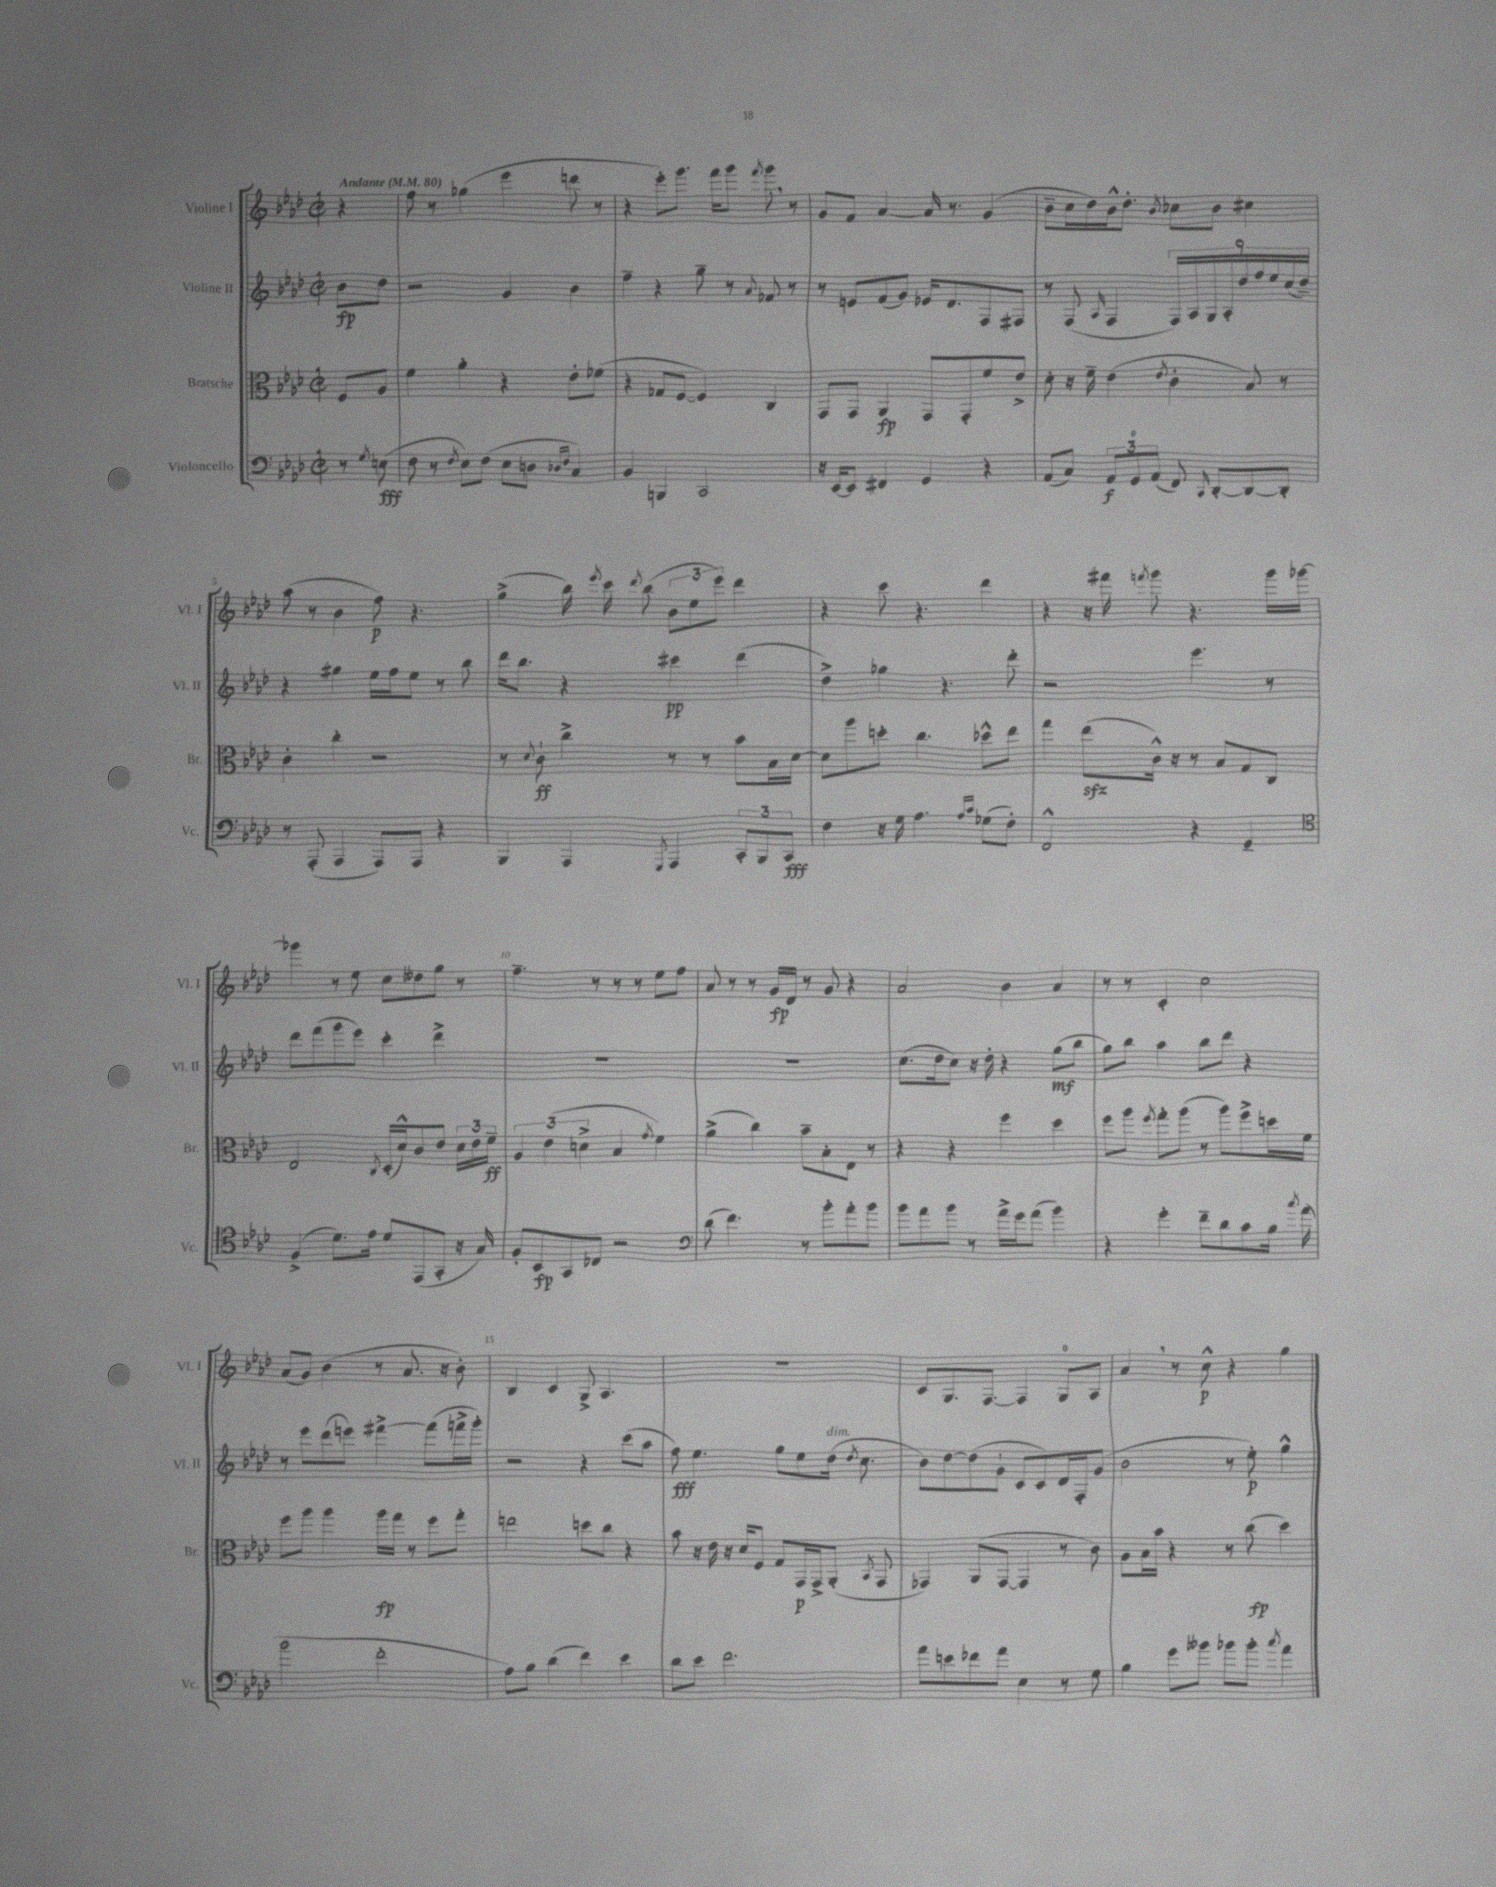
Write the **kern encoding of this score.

**kern	**kern	**kern	**kern
*staff4	*staff3	*staff2	*staff1
*clefF4	*clefC3	*clefG2	*clefG2
*k[b-e-a-d-]	*k[b-e-a-d-]	*k[b-e-a-d-]	*k[b-e-a-d-]
*M2/2	*M2/2	*M2/2	*M2/2
*met(c|)	*met(c|)	*met(c|)	*met(c|)
*MM80	*MM80	*MM80	*MM80
8r	8F/L	8b-\L	4r
8qG/	.	.	.
(8E\	8A-/J	8dd-\J	.
=	=	=	=
8F\	4f\	2r	8ff\
8r	.	.	8r
8qF/	.	.	.
8E-\L)	4a-'\	.	(4gg-\
(8F\J	.	.	.
8E-\L	4r	4g/	4eee-\
8D\J	.	.	.
16qqD-/LL	.	.	.
16qqF/JJ	.	.	.
4C/)	8e-'\L	4b-\	8ddd\
.	(8f-\J	.	8r
=	=	=	=
4BB-/	4r	4ff~\	4r
4BBB/	8G-/L	4r	8eee-'\L)
.	[8F/J	.	8.ggg\J
2CC/	4F/])	8gg~\	.
.	.	.	16fff\LK
.	.	8r	8ggg\J
.	.	8qqa-/	8qfff/
.	4C/	8f-/	8ggg\
.	.	8r	8r
=	=	=	=
16r	8GG/L	8r	8g/L
[16EE-/LK	.	.	.
8EE-/]J	8GG/J	8e/L	8f/J
4FF#/	4AA-/	(8f/	[4a-/
.	.	8g/J)	.
4GG/	8GG/L	16e-/LK	16a-/]
.	.	8.d-/	8.r
.	8GG'/	.	.
4r	8f/	8F/	(4g/
.	8e-^/J	8F#/J	.
=	=	=	=
(8AA-/L	8d-'\	8r	8b-~\L
8C/J)	16r	(8F/	16cc\L
.	16f~\	.	16dd-\)
.	.	16qqA-/	.
12AA-/L	(4e-\	4F/	16b-^^\J
.	.	.	8.dd-'\J
12GG/	.	.	.
(12AA-/J	.	.	.
.	8qe-/	.	8qb-/
8FF/)	4c'\	18F/LL)	8cc-\L
.	.	18A-/	.
.	.	18G/	.
16qqCC/	.	.	.
[8DD-'/L	.	.	8b-\J
.	.	18A-'/	.
.	.	18dd-/	.
8DD-/_	8B-/)	.	4cc#\
.	.	18ff/	.
.	.	18ee-/	.
8DD-'/]J	8r	.	.
.	.	(18cc/	.
.	.	18dd-~/JJ)	.
=	=	=	=
8r	4c'\	4r	(8aa-\
(8AAA-'/	.	.	8r
4AAA-/	4cc'\	4gg#\	4b-\
8AAA-/L)	2r	16ee-\LL	8ff\)
.	.	16ff\J	.
8AAA-/J	.	8ee-\J	4.r
4r	.	8r	.
.	.	8bb-\	.
=	=	=	=
4BBB-/	8r	16ddd-\LK	(4gg^\
.	.	8.bb-\J	.
.	8qqd-/	.	.
.	8c`\	.	.
4AAA-/	4cc^\	4r	16bb-\)
.	.	.	8qeee-/
.	.	.	16ccc\
.	.	.	8qddd-/
.	.	.	(8bb-\
8qGGG/	.	.	.
4AAA-/	8r	4ccc#\	12b-\L
.	.	.	12ee-\
.	8r	.	.
.	.	.	12eee-\J)
12CC'/L	8b-\L	(4ddd-\	4ddd-\
12BBB-/	.	.	.
.	16B-\L	.	.
12CC/J	.	.	.
.	[16d-\JJ	.	.
=	=	=	=
4F\	8d-\]L	4dd-^\)	4r
.	8aa-\	.	.
16r	8dd'\J	4gg-\	8ccc\
16G\	.	.	.
4.A-\	4.cc\	.	4.r
.	.	4.r	.
16qqA-/LL	.	.	.
16qqc/JJ	.	.	.
(8G-\L	8dd-^^\L	.	4ddd-\
8F'\J)	8ee-\J	8ddd-'\	.
=	=	=	=
2FF^^/	4gg\	2r	4r
.	(8ee-\L	.	16r
.	.	.	16fff#\
.	.	.	8qfff/
.	16c^^\Jk)	.	8ggg\
.	16r	.	.
4r	8r	4.eee-\	4.r
.	8B-/L	.	.
4GG~/	8G/	.	.
.	8C/J	8r	16ggg\LL
.	.	.	[16ggg-\JJ
=	=	=	=
*clefC4	*	*	*
(4F^/	2E-/	8ddd-\L	4ggg-\]
.	.	(8fff\	.
8.d-\L)	.	8ggg\	8r
.	.	8eee-\J)	8ee-\
16e-\Jk	.	.	.
.	8qC/	.	.
8d-/L	(16D-'/LL	4ccc'\	8cc\L
.	16d-^^/J)	.	.
(8EE-/	8c/	.	8dd--\
8GG'/J	8e-/J	4ddd-^\	8gg\J
16r	24d-\LL	.	8r
.	24e-\	.	.
16G/)	.	.	.
.	24f~\JJ	.	.
=	=	=	=
8F'/L	6A-/	1r	4.ff~\
8BB-/	.	.	.
.	(6e-\	.	.
8GG/	.	.	.
.	6d^\	.	.
8C-/J	.	.	8r
2r	4B-/	.	8r
.	.	.	8r
.	8qg/	.	.
.	4f\)	.	8ee-\L
.	.	.	8ff\J
=	=	=	=
*clefF4	*	*	*
(8d-\	(4a-^\	1r	8a-/
4.f\)	.	.	8r
.	4cc\)	.	8r
.	.	.	16g/LL
.	.	.	16d-/JJ
8r	8b-~\L	.	8r
8b-'\L	8B-'\	.	8g/
8a-'\	8E-\J	.	4r
8b-\J	8r	.	.
=	=	=	=
8b-\L	4r	(8.cc\L	2a-/
8a-\	.	.	.
.	.	16dd-\k	.
8b-\J	4r	8cc\J)	.
8r	.	16r	.
.	.	16dd-'\	.
16a-^\LL	4ff\	4r	4b-\
16g\J	.	.	.
(8a-\J	.	.	.
4b-\)	4dd-\	(8gg\L	4a-/
.	.	8bb-\J	.
=	=	=	=
4r	8ff\L	8gg\L)	8r
.	8aa-\J	8bb-\J	8r
.	8qff/	.	.
4g'\	8gg'\L	4aa-\	4c'/
.	(8aa-\J	.	.
8f~\L	8r	8bb-\L	2cc\
8d-\	8aa-\L)	8ddd-\J	.
8c\	8ff^\	4r	.
16B-\Jk	16dd\L	.	.
8qcc/	.	.	.
(16a-\	16f\JJ	.	.
=	=	=	=
2b-\	8ff\L	8r	(8a-/L
.	8aa-\J	8eee-\L	8g/J)
.	4aa-\	(8ddd-\	(4b-\
.	.	8eee\J)	.
2f'\	16aa-\LL	[4fff#^\	8r
.	16gg\JJ	.	.
.	8r	.	8.a-/
.	8ff\L	(8fff#\]L	.
.	.	.	16r
.	8gg'\J	16fff^\L	8b-'\)
.	.	16ggg'\JJ)	.
=	=	=	=
8A-\L)	2ee\	2r	4B-/
8B-\J	.	.	.
(4d-\	.	.	4c/
4f\)	8dd\L	4r	8G^/
.	8cc\J	.	4.A-/
4e-\	4r	(8ccc\L	.
.	.	8aa-\J	.
=	=	=	=
8d-\L	8b-\	8ff\)	1r
8e-\J	16r	4.ee-\	.
.	16e-\	.	.
2.f\	16r	.	.
.	16d-/LK	.	.
.	8F/J	.	.
.	8G/L	8gg\L	.
.	16GG/L	8ee-\	.
.	16GG^/J	.	.
.	(8AA-'/J	(16dd-\Jk	.
.	.	8qdd-/	.
.	.	8.cc\	.
.	8qBB-/	.	.
.	8GG/	.	.
=	=	=	=
8a-\L	4GG-/)	8b-\L)	8c/L
8e\	.	[8dd-\	8.G/
8f-\	(8AA-/L	(8dd-\]	.
.	.	.	[8.F/J
8a-\J	[8GG-/J	8g`\J	.
4E-\	4GG-/]	8c/L	4F/]
.	.	8c/)	.
8r	8r	16d-/L	8G/L
.	.	16F'/J	.
8G\	8c\)	(8g/J	8A-/J
=	=	=	=
4B-\	8A-\L	2b-\	4a-/
.	16B-\L	.	.
.	16b-\JJ	.	.
8g\L	4r	.	8r
8b--\J	.	.	8cc^^\
8b-\L	8r	8r	4r
8b-'\J	(8cc\	8ee-'\)	.
8qcc/	.	.	.
4a-\	4dd-\)	4gg^^\	4gg\
==	==	==	==
*-	*-	*-	*-
